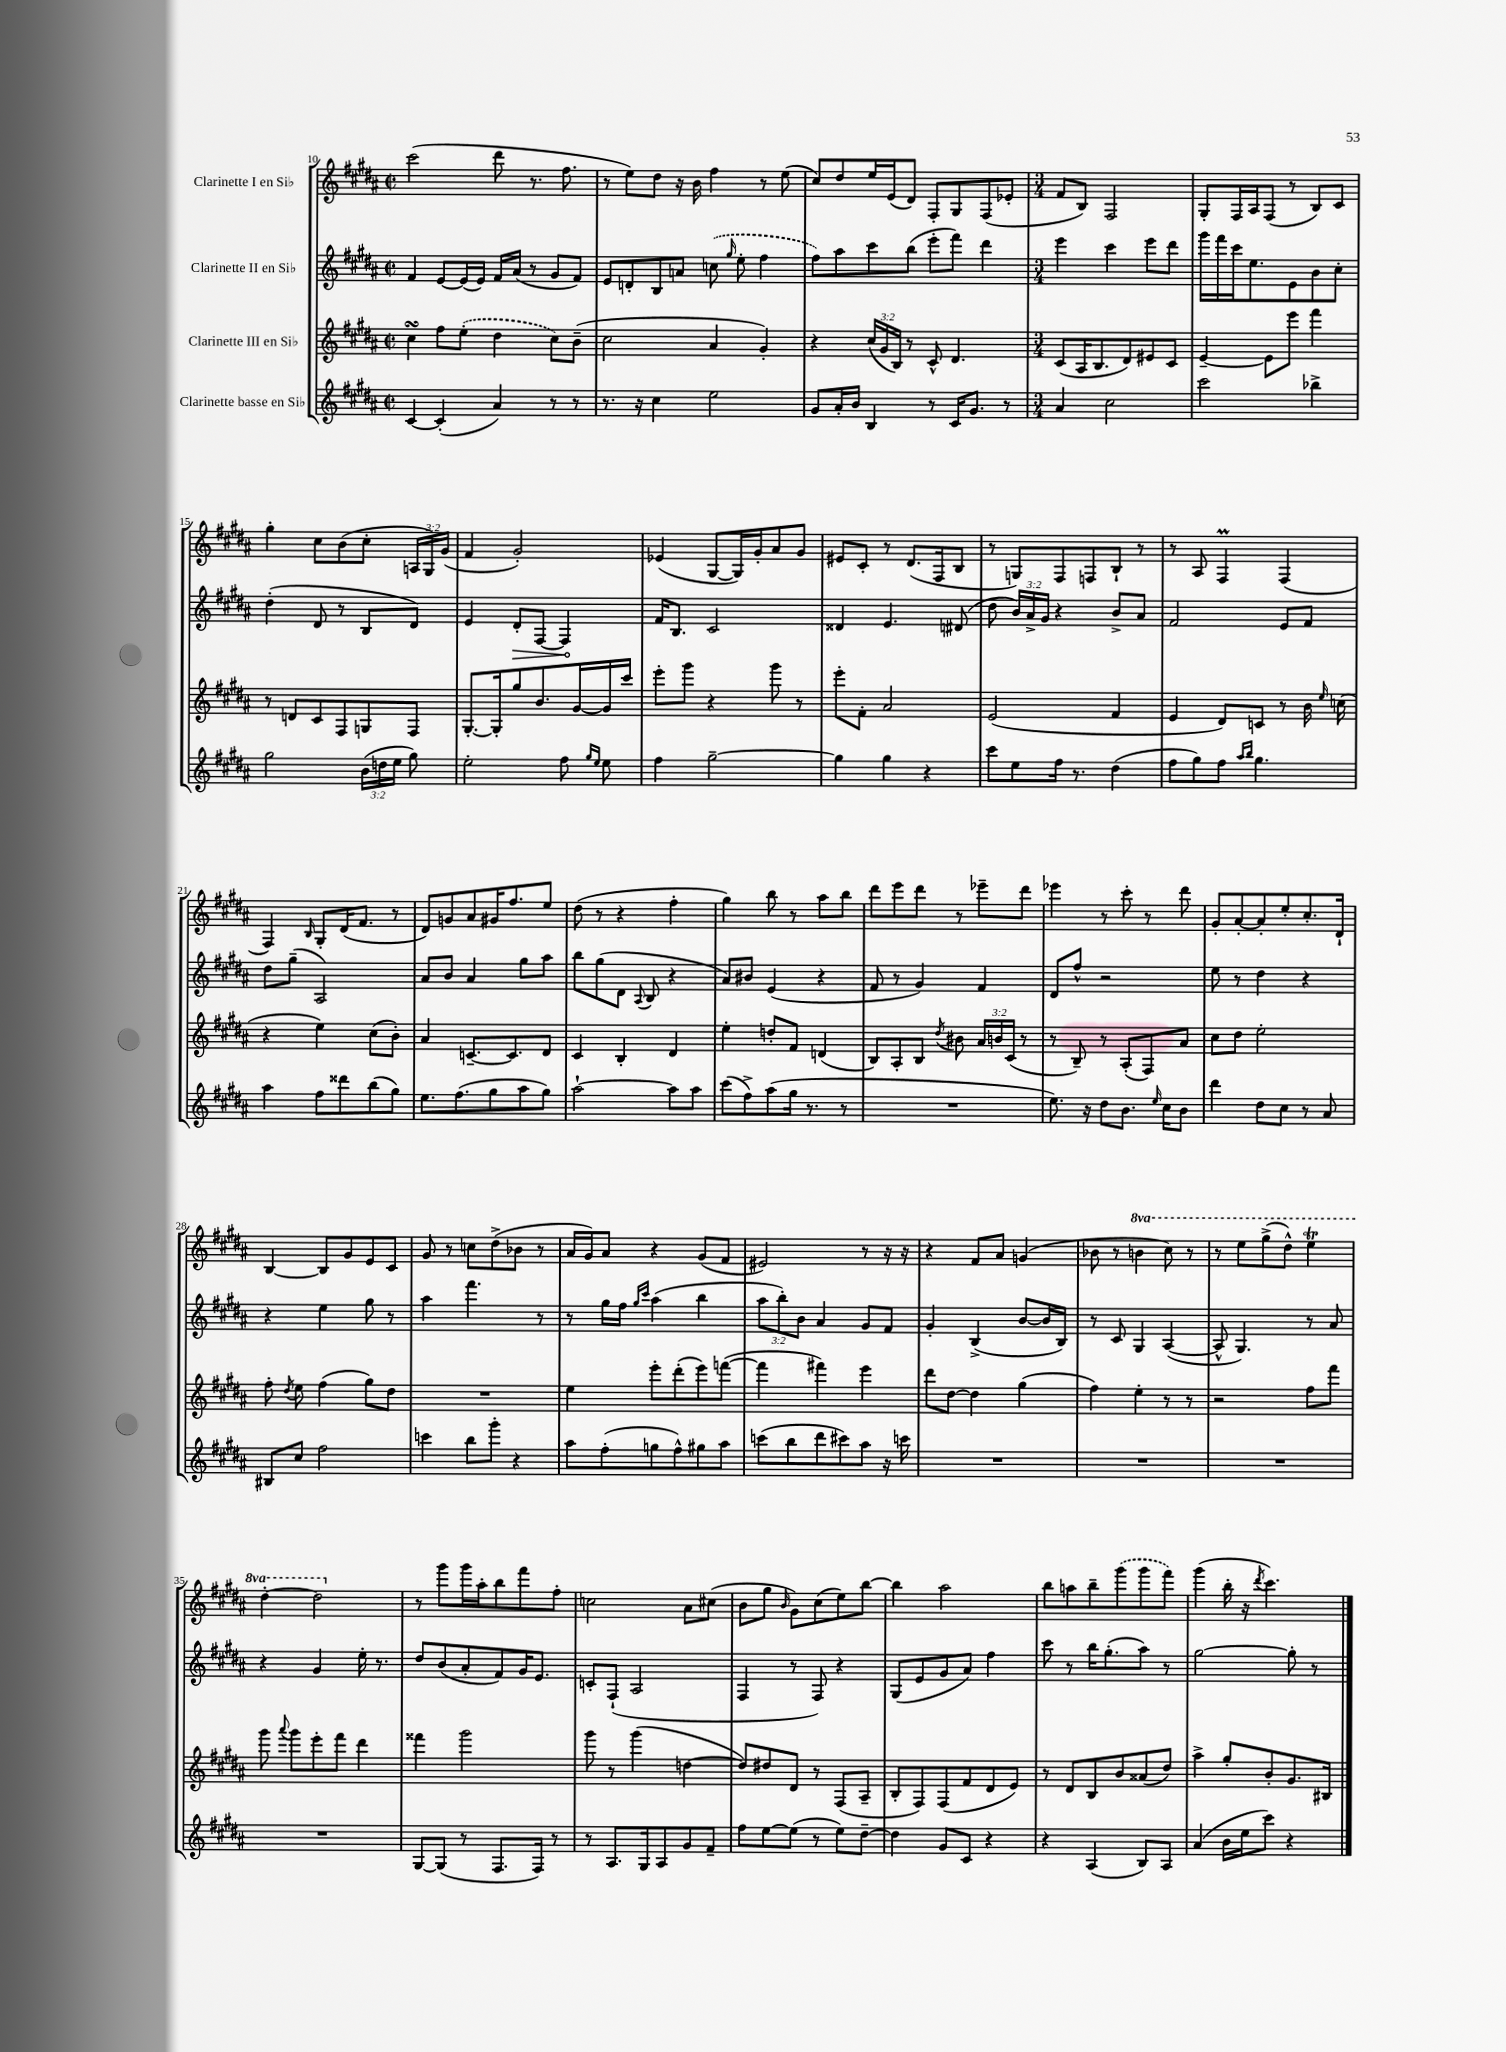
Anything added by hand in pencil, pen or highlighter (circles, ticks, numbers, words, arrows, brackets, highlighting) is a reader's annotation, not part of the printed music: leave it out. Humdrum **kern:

**kern	**kern	**kern	**kern
*staff4	*staff3	*staff2	*staff1
*clefG2	*clefG2	*clefG2	*clefG2
*k[f#c#g#d#a#]	*k[f#c#g#d#a#]	*k[f#c#g#d#a#]	*k[f#c#g#d#a#]
*M2/2	*M2/2	*M2/2	*M2/2
*met(c|)	*met(c|)	*met(c|)	*met(c|)
[4c#/	4cc#\	4f#/	(2ccc#\
(4c#'/]	8ff#\L	[8e/L	.
.	(8ee'\J	(16e/]L	.
.	.	16e/JJ)	.
4a#/)	4dd#\	16f#/LL	8ddd#\
.	.	(16a#/JJ	.
.	.	8r	8.r
8r	8cc#\L)	8g#/L	.
.	.	.	8.ff#\
8r	(8b~\J	8f#/J)	.
=	=	=	=
8.r	2cc#\	8e/L	8r
.	.	8d'/	8ee\L)
16r	.	.	.
4cc#\	.	8B/	8dd#\J
.	.	8a/J	16r
.	.	.	16b\
2ee\	4a#/	(8cc\	4ff#\
.	.	16qqgg#/	.
.	.	8ee'\	.
.	4g#'/)	4ff#\	8r
.	.	.	(8ee\
=	=	=	=
8g#/L	4r	8ff#\L)	8cc#/L)
16a#'/L	.	8aa#\	8dd#/
16b/JJ	.	.	.
4B/	(24cc#/LL	8ccc#\	16ee/L
.	24g#/	.	.
.	.	.	(16e/J
.	24B/JJ)	.	.
.	8r	(8bb\J	8d#/J)
8r	8c#^^/	8eee'\L	8F#'/L
16c#/LK	4.d#/	8fff#\J)	8G#/
8.g#/J	.	.	.
.	.	4ddd#\	(8F#/
8r	.	.	8e-'/J
=	=	=	=
*M3/4	*M3/4	*M3/4	*M3/4
4a#/	(8c#/L	4eee\	8f#/L
.	16A#/K	.	8B/J)
.	8.B/	.	.
2cc#\	.	4ccc#\	2F#/
.	8d#/)	.	.
.	8e#/	8eee\L	.
.	8c#/J	8ddd#\J	.
=	=	=	=
2ccc#\	[4e~/	16ggg#\LL	8G#'/L
.	.	16fff#\	.
.	.	16ccc#\J	16F#/L
.	.	8.ee\	16A#/J
.	8e\]L	.	(8F#/J
.	8eee\J	8e\	8r
4bb-^\	4fff#\	8b\	8B/L)
.	.	8cc#'\J	8c#/J
=	=	=	=
2gg#\	8r	(4dd#'\	4gg#'\
.	8d/L	.	.
.	8c#/	8d#/	8cc#\L
.	8F#/	8r	(8b\
(24b\LL	8G/	8B/L	8cc#'\J
24dd\	.	.	.
24ee\JJ	.	.	.
8gg#\)	8F#/J	8d#/J)	24A/LL
.	.	.	24G#/)
.	.	.	(24g#/JJ
=	=	=	=
2ee'\	[8.G#'/L	4e/	4f#/
.	16G#'/]k	.	.
.	8gg#/	8d#'/L	2g#'/)
.	8.b/	[8F#/J	.
8ff#\	.	4F#/]	.
.	[16g#/L	.	.
16qqgg#/LL	.	.	.
16qqee/JJ	.	.	.
8ee\	16g#/]	.	.
.	16ccc#/JJ	.	.
=	=	=	=
4ff#\	8eee'\L	16f#/LK	(4e-/
.	.	8.B/J	.
.	8ggg#\J	.	.
[2gg#~\	4r	2c#/	[8G#/L
.	.	.	16G#/]L)
.	.	.	16g#'/J
.	8ggg#\	.	8a#/
.	8r	.	8g#/J
=	=	=	=
4gg#\]	8eee'\L	4d##/	8e#/L
.	8f#'\J	.	8c#'/J
4gg#\	2a#/	4.e/	8r
.	.	.	(8.d#/L
4r	.	.	.
.	.	.	16F#/k
.	.	(8d#/	8B/J
=	=	=	=
8ccc#\L	(2e/	8dd#\	8r
8ee\	.	24b/LL)	8G/L)
.	.	24a#^/	.
.	.	24g#/JJ	.
16ff#\Jk	.	4r	8F#/
8.r	.	.	.
.	.	.	8F/
(4dd#\	4f#/	8b^/L	8B`/J
.	.	8a#/J	8r
=	=	=	=
8ff#\L	4e/	2f#/	8r
8gg#\)	.	.	8A#/
8ff#\J	8d#/L)	.	4F#/
16qqaa#/LL	.	.	.
16qqbb/JJ	.	.	.
4.gg#\	8c/J	.	.
.	8r	8e/L	(4F#/
.	16b\	8f#/J	.
.	16qqee/	.	.
.	(16cc\	.	.
=	=	=	=
4aa#\	4r	8dd#\L	4F#/)
.	.	(8gg#~\J	.
.	.	.	16qqB/
8ff#\L	4ee\)	2A#/)	8G#'/L
8ddd##\	.	.	(16d#/K
.	.	.	8.f#/J
(8bb\	(8cc#\L	.	.
8gg#\J)	8b'\J)	.	8r
=	=	=	=
8.ee\L	4a#/	8a#/L	8d#/L)
.	.	8b/J	8g/
(8.ff#\	.	.	.
.	[8.c~/L	4a#/	8a#/
8gg#\	.	.	16g#/K
.	8.c/]	.	8.ff#/
8aa#\	.	8gg#\L	.
8gg#\J)	8d#/J	8aa#\J	8ee/J
=	=	=	=
[2aa#`\	4c#/	8bb\L	(8dd#\
.	.	(8gg#\	8r
.	4B'/	8d#\J	4r
.	.	8qqA#/	.
.	.	8B/	.
8aa#\]L	4d#/	4r	4ff#'\
8aa#\J	.	.	.
=	=	=	=
(8ccc#\L	4ee'\	8a#/L)	4gg#\)
8ff#^\)	.	8b#/J	.
(8aa#\	8dd'/L	(4e/	8bb\
16gg#\Jk	8f#/J	.	8r
8.r	.	.	.
.	(4d/	4r	8aa#\L
8r	.	.	8bb\J
=	=	=	=
2.r	8B/L)	8f#/	8ddd#\L
.	8A#'/	8r	8eee\
.	8B/J	4g#/)	8ddd#\J
.	8qdd#/	.	.
.	8b#\	.	8r
.	24a#/LL	4f#/	8eee-~\L
.	24b/	.	.
.	(24c#/JJ	.	.
.	8r	.	8ddd#\J
=	=	=	=
8.ee\)	8r	8d#/L	4eee-\
.	8B~/)	8ff#^^/J	.
16r	.	.	.
8dd#\L	8r	2r	8r
8.b\J	(8A#'/L	.	8ccc#'\
.	8F#/)	.	8r
16qqee/	.	.	.
16cc#\LK	.	.	.
8b\J	8a#/J	.	8ddd#\
=	=	=	=
4ddd#\	8cc#\L	8ee\	8g#'/L
.	8dd#\J	8r	[8a#'/
8dd#\L	2ee'\	4dd#\	8a#'/]
8cc#\J	.	.	8ee'/
8r	.	4r	8.cc#'/
8a#/	.	.	.
.	.	.	16d#`/Jk
=	=	=	=
8B#/L	8ff#'\	4r	[4B/
.	8qdd#/	.	.
8cc#/J	8ee\	.	.
2ff#\	(4ff#\	4ee\	8B/]L
.	.	.	8g#/
.	8gg#\L)	8gg#\	8e/
.	8dd#\J	8r	8c#/J
=	=	=	=
4ccc\	2.r	4aa#\	8g#/
.	.	.	8r
8bb\L	.	4.fff#\	8cc\L
8ggg#'\J	.	.	(8dd#^\
4r	.	.	8b-\J
.	.	8r	8r
=	=	=	=
8aa#\L	4ee\	8r	16a#/LL
.	.	.	16g#/J)
(8ff#'\	.	16gg#\LL	8a#/J
.	.	16ff#\JJ	.
.	.	16qqgg#/LL	.
.	.	16qqccc#/JJ	.
8gg\	8eee'\L	(4aa#\	4r
8ff#^^\)	(8ddd#'\	.	.
8gg#\	8eee\)	4bb\	(8g#/L
8aa#\J	([8fff\J	.	8f#/J
=	=	=	=
(8ccc\L	4fff\]	12aa#\L	2e#/)
.	.	12bb'\)	.
8bb\	.	.	.
.	.	12b\J	.
8ddd#\	4fff#\)	4a#/	.
8ccc#\)	.	.	.
8aa#\J	4eee\	8g#/L	8r
16r	.	8f#/J	16r
16ccc\	.	.	16r
=	=	=	=
2.r	8ddd#\L	4g#'/	4r
.	[8dd#\J	.	.
.	4dd#\]	(4B^/	8f#/L
.	.	.	8a#/J
.	(4gg#\	[8b/L	(4g/
.	.	16b/]L	.
.	.	16B/JJ)	.
=	=	=	=
2.r	4ff#\)	8r	8b-\
.	.	8c#/	8r
.	4ee'\	4G#/	4bb\
.	8r	([4A#/	8ccc#\)
.	8r	.	8r
=	=	=	=
2.r	2r	8A#^^/]	8r
.	.	4.G#/)	8eee\L
.	.	.	(8ggg#^\
.	.	.	8ddd#^^\J)
.	8ff#\L	8r	4eee\
.	8fff#\J	8a#/	.
=	=	=	=
2.r	8ggg#\	4r	[4ddd#'\
.	8qqaaa#/	.	.
.	8ggg#\L	.	.
.	8eee'\	4g#/	2ddd#\]
.	8fff#\J	.	.
.	4ddd#\	16ee'\	.
.	.	8.r	.
=	=	=	=
[8G#/L	4fff##\	8dd#/L	8r
(8G#/]J	.	(8b/	8ggg#\L
8r	2ggg#\	8a#'/	16ggg#\L
.	.	.	16aa#'\J
8.F#/L	.	8f#/)	8bb\
.	.	16g#/K	8fff#\
16F#/Jk)	.	8.e/J	.
8r	.	.	8ff#'\J
=	=	=	=
8r	8ggg#\	8c'/L	2cc\
8.A#/L	8r	(8F#`/J	.
.	(4ggg#\	2A#/	.
16G#/k	.	.	.
8A#/	.	.	.
8g#/	[4dd\	.	8a#\L
8f#~/J	.	.	(8cc#\J
=	=	=	=
8ff#\L	8dd/]L)	4F#/	8b\L
[8ee\	8dd#/	.	8gg#\J
.	.	.	16qqb/
(8ee\]J	8d#/J	8r	8g#\L)
8r	8r	8F#/)	(8cc#\
8ee\L)	(8F#/L	4r	8ee\)
[8dd#~\J	8A#~/J	.	[8bb\J
=	=	=	=
4dd#\]	8B'/L	(8G#/L	4bb\]
.	8F#/)	8e/	.
8g#/L	(8F#/	8g#/	2aa#\
8c#/J	8f#/	8a#/J)	.
4r	8d#/	4ff#\	.
.	8e/J)	.	.
=	=	=	=
4r	8r	8ccc#\	8bb\L
.	8d#/L	8r	8aa\
(4A#/	8B/	16bb\LK	8bb~\
.	.	(8.gg#'\	.
.	8b/	.	(8ggg#\
8B/L)	(8a##/	8aa#\J)	8ggg#\
8A#/J	8dd#/J)	8r	8fff#\J)
=	=	=	=
(4a#/	4aa#^\	[2gg#\	(4ggg#\
16b\LL	8gg#'/L	.	16bb'\
16ee\J	.	.	16r
.	.	.	8qddd#/
8ccc#\J)	8b'/	.	4.ccc#\)
4r	8.g#/	8gg#'\]	.
.	.	8r	.
.	16B#/Jk	.	.
==	==	==	==
*-	*-	*-	*-
